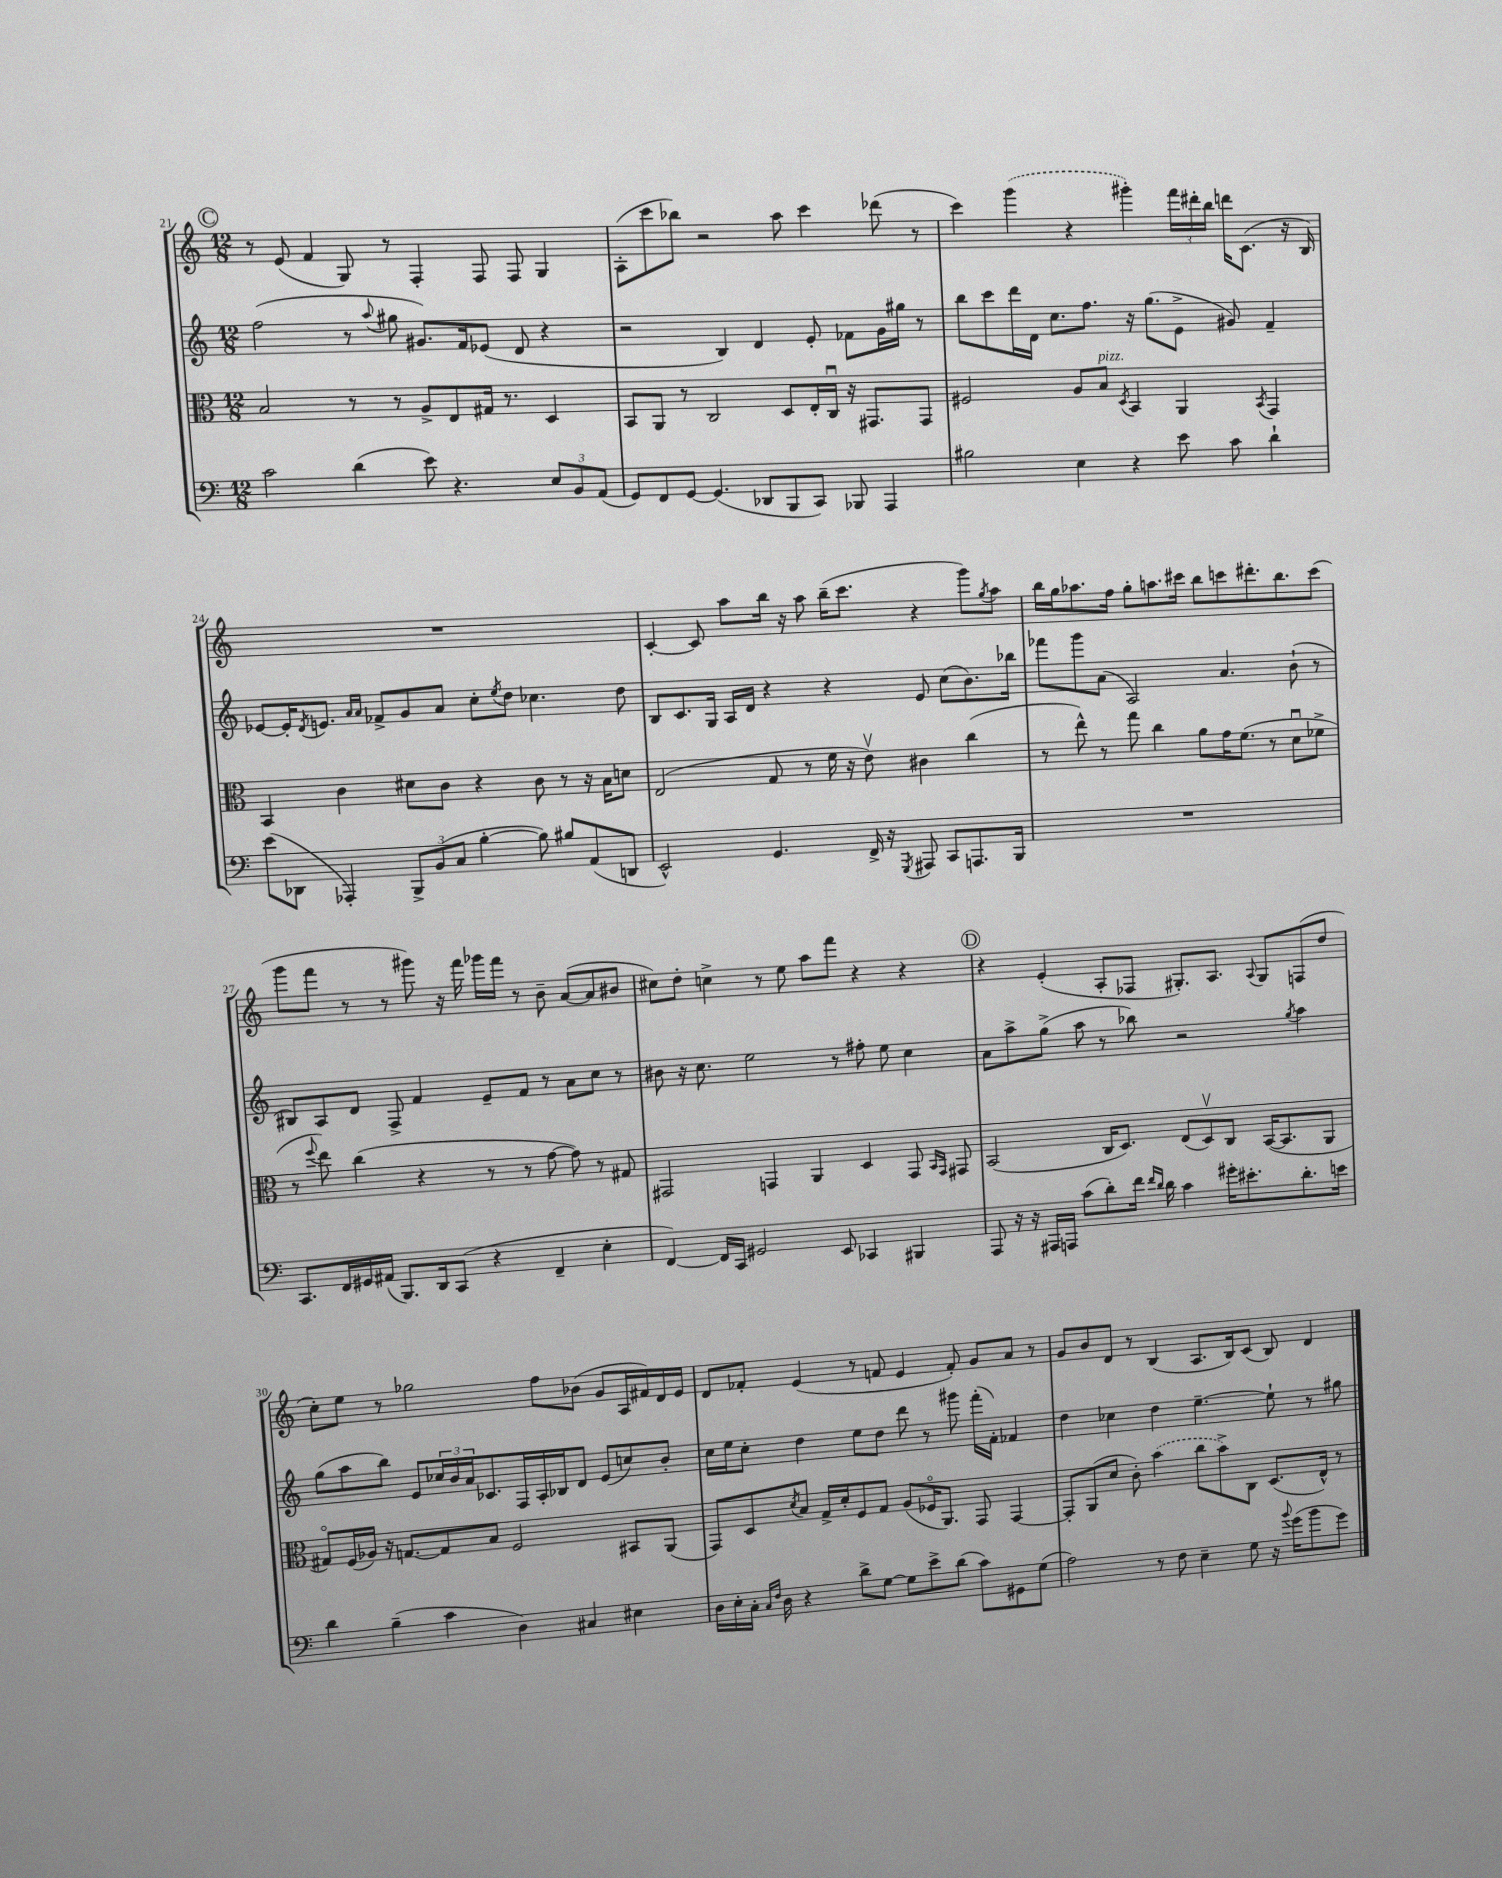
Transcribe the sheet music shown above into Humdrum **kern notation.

**kern	**kern	**kern	**kern
*staff4	*staff3	*staff2	*staff1
*clefF4	*clefC3	*clefG2	*clefG2
*k[]	*k[]	*k[]	*k[]
*M12/8	*M12/8	*M12/8	*M12/8
2c\	2B/	(2ff\	8r
.	.	.	(8e/
.	.	.	4f/
(4d\	8r	8r	8G/)
.	.	8qqaa/	.
.	8r	8gg#\	8r
8e\)	8A^/L	8.g#/L)	4F'/
4.r	8E/	.	.
.	.	16f/k	.
.	16G#/Jk	(8e-/J	8F/
.	8.r	.	.
.	.	8d/	8F/
12E/L	4D/	4r	4G/
12BB/	.	.	.
(12AA/J	.	.	.
=	=	=	=
8GG/L)	8BB/L	2r	(8A'\L
8FF/	8AA/J	.	8ccc\
[8GG/J	8r	.	8bb-\J)
(4.GG/]	2C/	.	2r
.	.	4B/)	.
8DD-/L	.	4d/	.
8BBB/	8D/L	.	8aa\
8CC/J)	16E'/L	8e'/	4ccc\
.	16Cu/JJ	.	.
8BBB-/	16r	8f-\L	.
.	8.GG#/L	.	.
4AAA/	.	16g\L	(8ddd-\
.	.	16gg#\JJ	.
.	8GG#/J	8r	8r
=	=	=	=
2B#\	2F#/	8bb\L	4ccc\)
.	.	8ccc\	.
.	.	16ddd\L	(4ggg\
.	.	16d\JJ	.
.	.	8.cc\L	.
4E\	8A/L	.	4r
.	.	8.ff\J	.
.	8B/J	.	.
.	8qD/	.	.
4r	4BB/	16r	4ggg#'\)
.	.	(8.gg\L	.
8e\	4AA/	8e^\J	24fff\LL
.	.	.	24ddd#'\
.	.	.	24bb\JJ
8c\	.	8g#/)	16ddd\LK
.	.	.	(8.c\J
.	8qBB/	.	.
4d`\	4GG/	4f~/	.
.	.	.	16r
.	.	.	16B/)
=	=	=	=
(8e\L	4BB/	[8e-/L	1.r
8DD-\J	.	16e-'/]K	.
.	.	8qd/	.
.	.	8.e/J	.
4AAA-'/)	4c\	.	.
.	.	16qqa/LL	.
.	.	16qqa/JJ	.
.	.	8f-^/L	.
12BBB^/L	8d#\L	8g/	.
(12BB/	.	.	.
.	8c\J	8a/J	.
12C/J	.	.	.
[4B'\	4r	8cc'\L	.
.	.	8qee/	.
.	.	8dd\J	.
8B\])	8c\	4.cc-\	.
8B#/L	8r	.	.
(8AA/	16r	.	.
.	16B\LK	.	.
8DD/J	8d\J	8dd\	.
=	=	=	=
2EE^^/)	(2E/	8B/L	[4c'/
.	.	8.c/	.
.	.	.	8c/]
.	.	16G/Jk	.
.	.	16A/LL	8aa\L
.	.	16d/JJ	.
4.GG/	8G/	4r	16bb\Jk
.	.	.	16r
.	8r	.	8aa\
.	16f\	4r	(16bb~\LK
.	16r	.	8.ccc\J
16FF^/	8ev\)	.	.
16r	.	.	.
8qGGG/	.	.	.
8AAA#/	4c#\	8e/	4r
8CC/L	.	(8cc\L	.
8.AAA/	(4cc\	8.b\)	8ggg\L)
.	.	.	8qgg/
.	.	.	8aa\J
16BBB/Jk	.	16bb-\Jk	.
=	=	=	=
1.r	8r	8fff-\L	16bb\LL
.	.	.	16gg\J
.	8ee^^\)	8ggg\	8.aa-\
.	8r	(8a\J	.
.	.	.	16ff\Jk
.	8gg\	2A/)	8gg'\L
.	4cc\	.	8.aa\
.	.	.	16ccc#\Jk
.	8a\L	.	8bb\L
.	16g\K	4.a/	8ccc\
.	(8.f\J	.	.
.	.	.	8.ddd#'\
.	8r	.	.
.	.	.	8.bb\
.	8du\L	(8b`\	.
.	8f-^\J	8r	(8ccc\J
=	=	=	=
8.CC/L	8r	8B#/L)	8ggg\L
.	8qqff/	.	.
.	8ee\)	8A/	8fff\J
16FF/L	.	.	.
16GG#/	(4cc\	8d/J	8r
(16AA#/JJ	.	.	.
8.BBB/L)	.	8F^/	8r
.	4r	4f/	8ggg#\)
16DD/k	.	.	.
(8CC/J	.	.	16r
.	.	.	16fff\
4r	8r	8e~/L	16ggg-\LL
.	.	.	16fff\JJ
.	8r	8f/J	8r
4FF~/	[8g\	8r	8b~\
.	8g\])	8a\L	([8a/L
4E'\	8r	8cc\J	8a/]
.	8G#/	8r	8b#/J
=	=	=	=
[4FF/)	2GG#/	8b#\	8cc#\L)
.	.	16r	8dd'\J
.	.	8.cc\	.
16FF/]LL	.	.	4cc^\
16CC/JJ	.	.	.
2GG#/	.	2ee\	.
.	4GG/	.	8r
.	.	.	8ee\
.	4AA/	.	8aa\L
8EE/	.	8r	8fff\J
4CC-/	4D/	8ff#'\	4r
.	.	8ee\	.
4BBB#/	8GG/	4cc\	4r
.	16qqBB/LL	.	.
.	16qqGG/JJ	.	.
.	8GG#/	.	.
=	=	=	=
8AAA/	(2BB/	8a\L	4r
16r	.	8aa^\	.
16r	.	.	.
16AAA#/LL	.	(8gg^\J	(4e'/
16AAA/JJ	.	.	.
(8c\L	.	8aa\	.
8d'\)	16C/LK	8r	8A'/L
.	8.D/J)	.	.
16f\Jk	.	8bb-\)	8F-/J
16qqf/LL	.	.	.
16qqd/JJ	.	.	.
16d\	.	.	.
4c\	(8E/L	2r	8.G#'/L)
.	8Dv/)	.	.
.	.	.	8.A/J
16g#'\LK	8C/J	.	.
8.e#'\	.	.	.
.	.	.	8qqA/
.	([16BB/LK	.	8G#/L
.	8.BB/]	.	.
.	.	8qgg/	.
8.d'\	.	4aa\	(8F/
.	8AA/J	.	8dd/J
16e\Jk	.	.	.
=	=	=	=
4d\	8G#o/L)	(8gg\L	8cc'\L)
.	(16F/L	8aa\	8ee\J
.	16A-/JJ)	.	.
(4B~\	16r	8bb\J)	8r
.	[8.G/L	.	.
.	.	8e/L	2gg-\
4c\	8G/]	24cc-/L	.
.	.	24b/	.
.	.	24a/J	.
.	8B/J	8.c-/	.
4D\)	2F/	.	.
.	.	16F/L	.
.	.	16A'/	8ff\L
.	.	16B-/J	.
4C#/	.	8d/J	(8b-\J
.	.	(8e/L	8g/L
4E#\	8BB#/L	8cc/)	16A/L
.	.	.	16f#/)
.	(8AA/J	8b'/J	16d/
.	.	.	16e/JJ
=	=	=	=
16D\LL	8GG/L)	16cc\LL	8d/L
16E'\	.	16ee\J	.
16C'\JJ	8D/	8cc'\J	8f-'/J
16qqC/LL	.	.	.
16qqF/JJ	.	.	.
16D\	.	.	.
.	8qd/	.	.
4r	8B/J	4dd\	(4e/
.	16G^/LL	.	.
.	16d'/J	.	.
8d^\L	8F/	8ee\L	8r
[8G\J	8G/J	8dd\J	8f/
8G\]L	(8A/L	8ddd\	4e/
8e^\	16F-o/K	8r	.
.	8.AA/J)	.	.
(8d\J	.	8ggg#\	8f'/)
8c\L)	8GG/	(16fff'\LL	8g/L
.	.	16f'\JJ)	.
8GG#\	[4GG/	4f-/	8a/J
(8G\J	.	.	8r
=	=	=	=
2A\)	8GG'/]L	4dd\	8g/L
.	(8AA/	.	8b/
.	8d/J	4cc-\	8d/J
.	8c'\)	.	8r
8r	(4b\	4dd\	(4B/
8F\	.	.	.
4E~\	8cc\L	[4.ee~\	8.A/L
.	8b^\)	.	.
.	.	.	16B/k)
8G\	8C\J	.	(8c/J
16r	(8.D/L	8ee`\]	8B/)
8qqb/	.	.	.
(16g\LK	.	.	.
8b\	.	8r	4d/
.	16E^^/Jk)	.	.
8g\J)	8r	8gg#\	.
==	==	==	==
*-	*-	*-	*-
